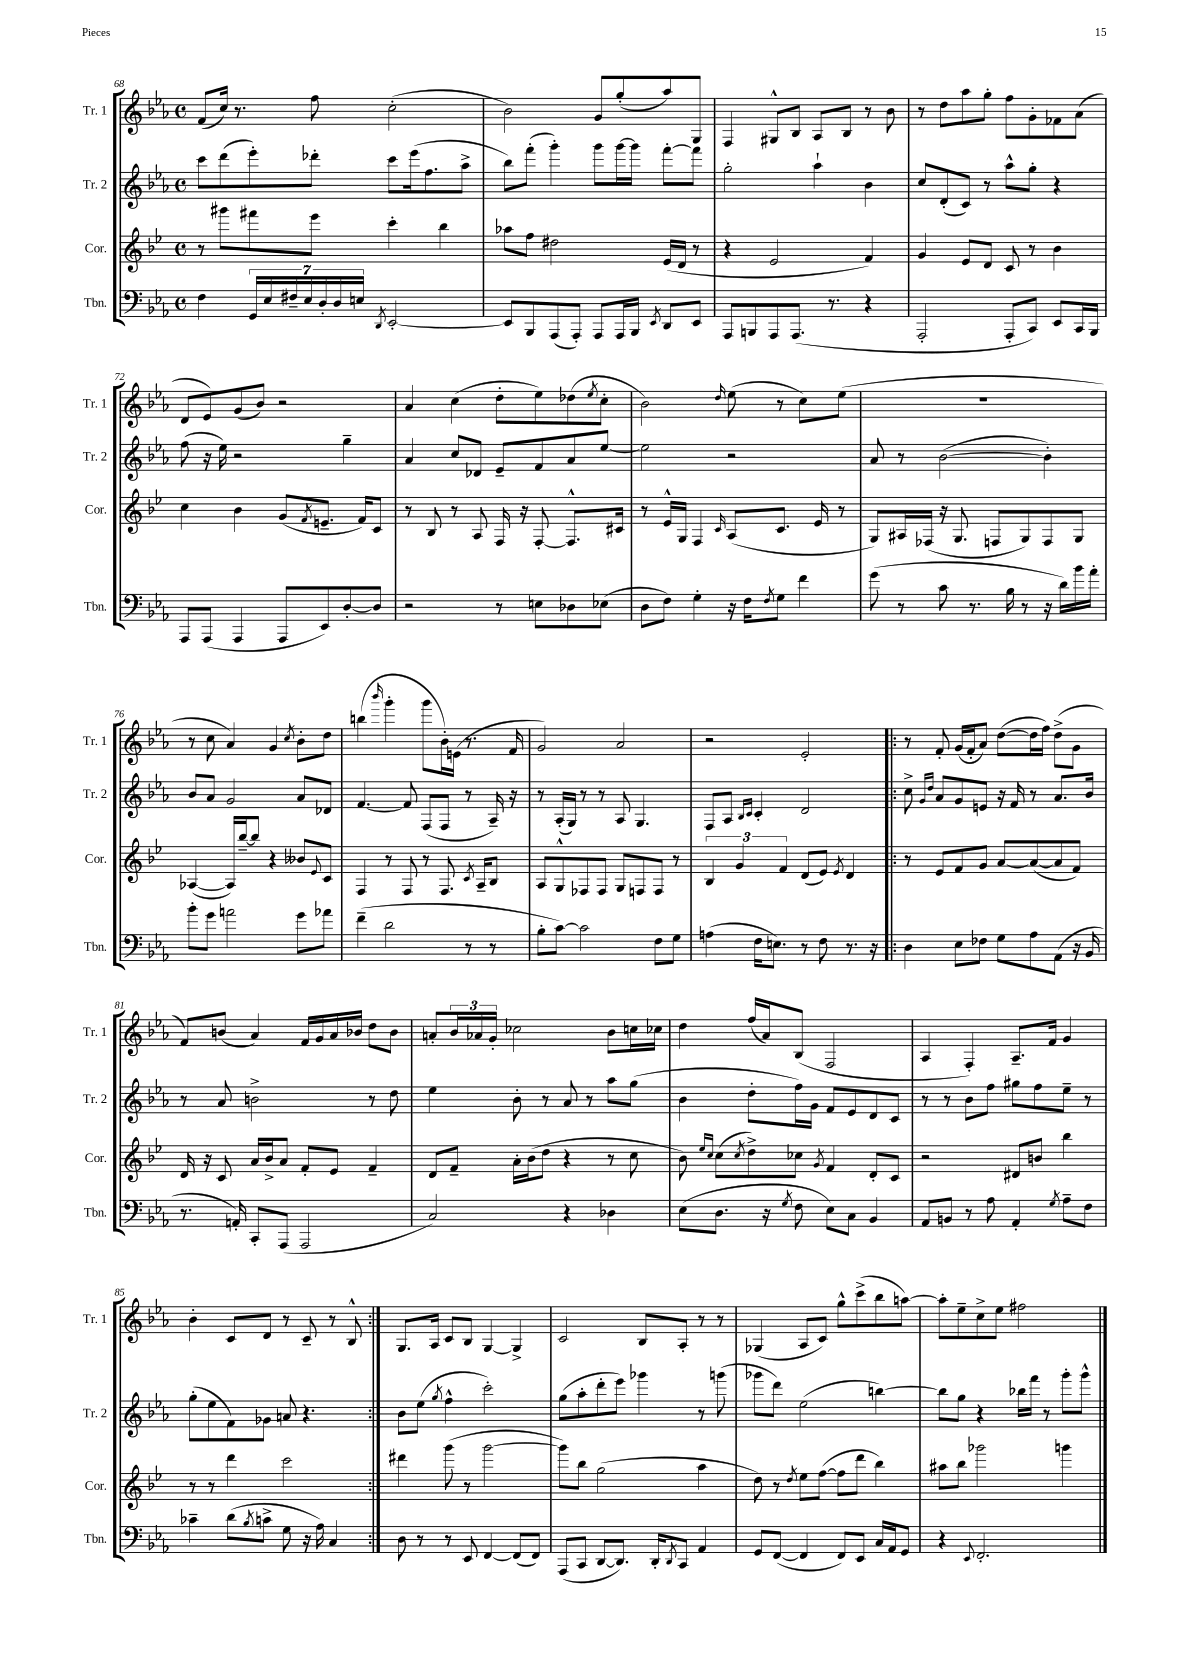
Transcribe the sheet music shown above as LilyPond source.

<<
\new StaffGroup <<
\new Staff = "s0" \with { instrumentName = "Tr. 1" shortInstrumentName = "Tr. 1" } {
    \clef treble \key ees \major \defaultTimeSignature \time 4/4
    f'8( c''16) r8. f''8 c''2-.( |
    bes'2) g'8 g''8-.( aes''8) g8 |
    f4 gis8-^ bes8 aes8 bes8 r8 bes'8 |
    r8 d''8 aes''8 g''8-. f''8 g'8-. fes'8 aes'8( |
    d'8 ees'8) g'8( bes'8) r2 |
    aes'4 c''4( d''8-. ees''8) des''8( \acciaccatura { ees''8 } c''8-. |
    bes'2) \grace { d''16 } ees''8( r8 c''8) ees''8( |
    R1 |
    r8 c''8 aes'4) g'4 \acciaccatura { c''8 } bes'8-. d''8 |
    b''4( \grace { bes'''16 } g'''4-. g'''8 bes'16-.) e'16( r8. f'16 |
    g'2) aes'2 |
    r2 ees'2-. |
    \repeat volta 2 { r8 f'8-. g'16( f'16-. aes'8) d''8~( d''16 f''16) d''8->( g'8 |
    f'8) b'8( aes'4) f'16 g'16 aes'16 bes'16 d''8 bes'8 |
    a'8-. \tuplet 3/2 { bes'16 aes'16 g'16-. } ces''2 bes'8 c''16 ces''16 |
    d''4 f''16( aes'16) bes8( f2 |
    aes4 f4-.) aes8.-- f'16 g'4 |
    bes'4-. c'8 d'8 r8 c'8-- r8 bes8-^ | }
    g8. aes16 c'8 bes8 g4~ g4-> |
    c'2 bes8 aes8-. r8 r8 |
    ges4( aes8 c'8) g''8-^ c'''8->( bes''8 a''8~) |
    a''8-. ees''8-- c''8-> ees''8 fis''2 \bar "|." |
}
\new Staff = "s1" \with { instrumentName = "Tr. 2" shortInstrumentName = "Tr. 2" } {
    \clef treble \key ees \major \defaultTimeSignature \time 4/4
    c'''8 d'''8( ees'''8-.) des'''8-. c'''8 ees'''16( f''8. aes''8-> |
    bes''8) f'''8-.( g'''4-.) g'''8 g'''16~ g'''16 f'''8~-. f'''8 |
    g''2-. aes''4-! bes'4 |
    c''8 d'8-.( c'8) r8 aes''8-^ g''8-. r4 |
    f''8( r16 ees''16) r2 g''4-- |
    aes'4 c''8 des'8 ees'8-- f'8 aes'8 ees''8~ |
    ees''2 r2 |
    aes'8 r8 bes'2~( bes'4-.) |
    bes'8 aes'8 g'2 aes'8 des'8 |
    f'4.~ f'8 f8( f8 r8 aes16--) r16 |
    r8 aes16-.( g16) r8 r8 aes8 g4. |
    f8 aes8 \grace { bes16 c'16 } c'4-. d'2 |
    \repeat volta 2 { c''8-> \grace { g'16 d''16 } aes'8 g'8 e'8 r16 f'16 r8 aes'8. bes'16 |
    r8 aes'8 b'2-> r8 d''8 |
    ees''4 bes'8-. r8 aes'8 r8 aes''8 g''8( |
    bes'4 d''8-. f''16) g'16 f'8 ees'8 d'8 c'8 |
    r8 r8 bes'8 f''8 gis''8 f''8 ees''8-- r8 |
    g''8-.( ees''8 f'8) ges'8 a'8 r4. | }
    bes'8 ees''8( \acciaccatura { g''8 } f''4-^ c'''2-.) |
    g''8( aes''8-. d'''8-. ees'''8) ges'''4 r8 g'''8( |
    ges'''8 d'''8) ees''2( b''4~) |
    b''8 g''8 r4 bes''16 f'''16 r8 g'''8-. g'''8-^ \bar "|." |
}
\new Staff = "s2" \with { instrumentName = "Cor." shortInstrumentName = "Cor." } {
    \clef treble \key bes \major \defaultTimeSignature \time 4/4
    r8 gis'''8 fis'''8 ees'''8 c'''4-. bes''4 |
    aes''8 f''8 dis''2 ees'16( d'16 r8 |
    r4 ees'2 f'4) |
    g'4 ees'8 d'8 c'8 r8 bes'4 |
    c''4 bes'4 g'8( \acciaccatura { f'8 } e'8.-- f'16) c'8 |
    r8 bes8 r8 a8 f16 r16 f8~-. f8.-^ cis'16 |
    r8 ees'16-^ g16 f4 \grace { c'16 } a8( c'8. ees'16 r8 |
    g8) ais16 fes16( r16 g8. f8 g8) f8 g8 |
    aes4~( aes16) bes''16~-- bes''8 r4 beses'8 \appoggiatura { ees'8 } c'8 |
    f4 r8 f8 r8 f8. \acciaccatura { c'8 } a16-- bes8 |
    a8 g8-^ fes8 fes8 g8 f8 f8 r8 |
    \tuplet 3/2 { bes4 g'4 f'4 } d'8( ees'8) \acciaccatura { ees'8 } d'4 |
    \repeat volta 2 { r8 ees'8 f'8 g'8 a'8~ a'8~( a'8 f'8) |
    d'16 r16 c'8 a'16 bes'16-> a'8 f'8-. ees'8 f'4-- |
    d'8 f'8-- a'16-. bes'16( d''8 r4 r8 c''8 |
    bes'8) \grace { ees''16 c''16 } c''8( \acciaccatura { c''8 } d''8->) ces''8 \acciaccatura { g'8 } f'4 d'8-. c'8 |
    r2 dis'8 b'8 bes''4 |
    r8 r8 d'''4 c'''2 | }
    dis'''4 g'''8( r8 g'''2~ |
    g'''8) bes''8 g''2( a''4 |
    d''8) r8 \acciaccatura { d''8 } ees''8 f''8~( f''8 d'''8 bes''4) |
    ais''8 bes''8 ges'''2 g'''4 \bar "|." |
}
\new Staff = "s3" \with { instrumentName = "Tbn." shortInstrumentName = "Tbn." } {
    \clef bass \key ees \major \defaultTimeSignature \time 4/4
    f4 \tuplet 7/4 { g,16 ees16 fis16-- ees16 d16-. d16 e16 } \acciaccatura { d,8 } ees,2~-. |
    ees,8 bes,,8 aes,,8( aes,,8-.) aes,,8 aes,,16 bes,,16 \acciaccatura { ees,8 } d,8 ees,8 |
    aes,,8 b,,8 aes,,8 aes,,8.( r8. r4 |
    aes,,2-. aes,,8-. c,8) ees,8 c,16 bes,,16 |
    aes,,8 aes,,8( aes,,4 aes,,8 ees,8) d8~-. d8 |
    r2 r8 e8 des8 ees8( |
    d8 f8) g4-. r16 f16 \acciaccatura { f8 } g8 f'4 |
    g'8( r8 c'8 r8. bes16 r8 r16 d'16) bes'16 aes'16-. |
    bes'8-. g'8 a'2 g'8 aes'8 |
    f'4--( d'2 r8 r8 |
    bes8-. c'8~) c'2 f8 g8 |
    a4( f16 e8.) r8 f8 r8. r16 |
    \repeat volta 2 { d4 ees8 fes8 g8 aes8 aes,8( r16 bes,16 |
    r8. a,16-.) c,8-. aes,,8( aes,,2 |
    c2) r4 des4 |
    ees8( d8. r16 \acciaccatura { g8 } f8 ees8) c8 bes,4 |
    aes,8 b,8 r8 aes8 aes,4-. \acciaccatura { g8 } aes8-- f8 |
    ces'4-- d'8( \acciaccatura { bes8 } c'8-> g8 r16 aes16) c4 | }
    d8 r8 r8 ees,8 f,4~ f,8( f,8) |
    aes,,8( c,8 d,8~ d,8.) d,16-. \acciaccatura { d,8 } c,8 aes,4 |
    g,8 f,8~( f,4 f,8) ees,8 c16 aes,16 g,8 |
    r4 \appoggiatura { ees,8 } f,2.-. \bar "|." |
}
>>
>>
\layout { \context { \Score currentBarNumber = #68 } }
